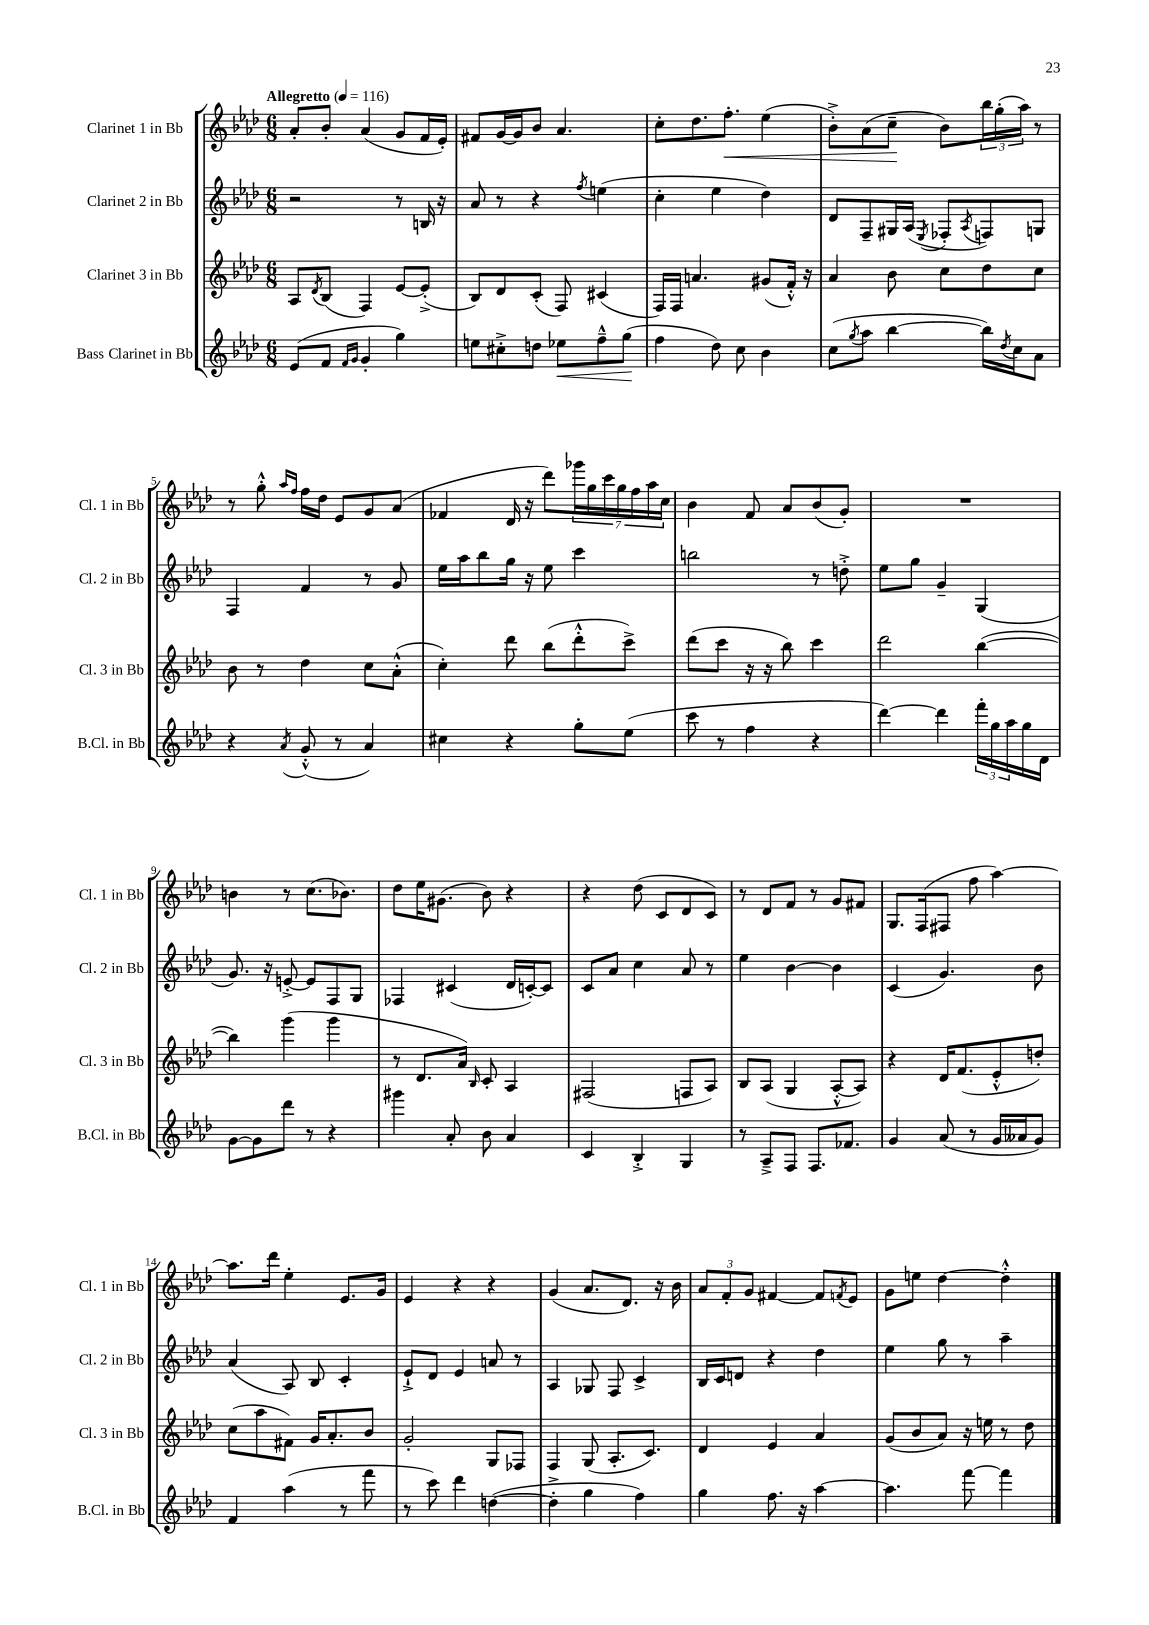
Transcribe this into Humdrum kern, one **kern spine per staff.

**kern	**kern	**kern	**kern
*staff4	*staff3	*staff2	*staff1
*clefG2	*clefG2	*clefG2	*clefG2
*k[b-e-a-d-]	*k[b-e-a-d-]	*k[b-e-a-d-]	*k[b-e-a-d-]
*M6/8	*M6/8	*M6/8	*M6/8
*MM116	*MM116	*MM116	*MM116
(8e-	8A-	2r	8a-'
.	8qd-	.	.
8f	(8B-	.	8b-'
16qqf	.	.	.
16qqg	.	.	.
4g'	4F)	.	(4a-
4gg)	[8e-	8r	8g
.	(8e-'^]	16B	16f
.	.	16r	16e-')
=	=	=	=
8ee	8B-)	8a-	8f#
8cc#'^	8d-	8r	[16g
.	.	.	16g]
8dd	(8c'	4r	8b-
8ee-	8F)	.	4.a-
.	.	8qff	.
8ff~^^	(4c#	(4ee	.
(8gg	.	.	.
=	=	=	=
4ff	16F)	4cc'	8cc'
.	16F	.	.
.	4.a	.	8.dd-
8dd-)	.	4ee-	.
.	.	.	8.ff'
8cc	.	.	.
4b-	(8g#	4dd-)	(4ee-
.	16f'^^)	.	.
.	16r	.	.
=	=	=	=
(8cc	4a-	8d-	8b-'^)
8qgg	.	.	.
8aa-	.	8F~	(8a-
[4bb-	8b-	16G#	8cc~
.	.	(16A-	.
.	.	8qE-	.
.	8cc	8F-'	8b-)
.	.	8qA-	.
16bb-])	8dd-	8F)	24bb-
.	.	.	(24gg'
8qdd-	.	.	.
16cc	.	.	.
.	.	.	24aa-)
8a-	8cc	8G	8r
=	=	=	=
4r	8b-	4F	8r
.	8r	.	8gg'^^
.	.	.	16qqaa-
8qa-	.	.	16qqff
(8g'^^	4dd-	4f	16ff
.	.	.	16dd-
8r	.	.	8e-
4a-)	8cc	8r	8g
.	(8a-'^^	8g	(8a-
=	=	=	=
4cc#	4cc')	16ee-	4f-
.	.	16aa-	.
.	.	8bb-	.
4r	8ddd-	16gg	16d-
.	.	16r	16r
.	(8bb-	8ee-	8ddd-)
8gg'	8ddd-'^^	4ccc	28ggg-
.	.	.	28gg
.	.	.	28ccc
.	.	.	28gg
(8ee-	8ccc^)	.	.
.	.	.	28ff
.	.	.	28aa-
.	.	.	28cc
=	=	=	=
8ccc	(8ddd-	2bb	4b-
8r	8ccc	.	.
4ff	16r	.	8f
.	16r	.	.
.	8bb-)	.	8a-
4r	4ccc	8r	(8b-
.	.	8dd'^	8g')
=	=	=	=
[4ddd-)	2ddd-	8ee-	2.r
.	.	8gg	.
4ddd-]	.	4g~	.
24fff'	([4bb-	(4G	.
24gg	.	.	.
24aa-	.	.	.
16gg	.	.	.
16d-	.	.	.
=	=	=	=
[8g	4bb-])	8.g)	4b
8g]	.	.	.
.	.	16r	.
8ddd-	(4ggg	[8e'^	8r
8r	.	8e]	(8.cc
4r	4ggg	8F	.
.	.	.	8.b-)
.	.	8G	.
=	=	=	=
4ggg#	8r	4F-	8dd-
.	8.d-	.	16ee-
.	.	.	(8.g#
8a-'	.	(4c#	.
.	16a-)	.	.
.	16qqB-	.	.
8b-	8c'	.	8b-)
4a-	4A-	16d-	4r
.	.	[16c')	.
.	.	8c]	.
=	=	=	=
4c	(2F#	8c	4r
.	.	8a-	.
4B-'^	.	4cc	(8dd-
.	.	.	8c
4G	8F	8a-	8d-
.	8A-)	8r	8c)
=	=	=	=
8r	8B-	4ee-	8r
8A-~^	(8A-	.	8d-
8F	4G	[4b-	8f
8.F	.	.	8r
.	[8A-'^^	4b-]	8g
8.f-	.	.	.
.	8A-])	.	8f#
=	=	=	=
4g	4r	(4c	8.G
.	.	.	(16F
(8a-	16d-	4.g)	8F#
.	(8.f	.	.
8r	.	.	8ff
16g	8e-'^^	.	[4aa-)
16a--	.	.	.
8g)	8dd')	8b-	.
=	=	=	=
4f	(8cc	(4a-	8.aa-]
.	8aa-	.	.
.	.	.	16ddd-
(4aa-	8f#)	8A-)	4ee-'
.	16g	8B-	.
.	8.a-'	.	.
8r	.	4c'	8.e-
8fff	8b-	.	.
.	.	.	16g
=	=	=	=
8r	2g'	8e-`^	4e-
8ccc)	.	8d-	.
4ddd-	.	4e-	4r
([4dd	8G	8a	4r
.	8F-	8r	.
=	=	=	=
4dd'^]	4F	4A-	(4g
4gg	(8G	8G-	8.a-
.	8.A-'	8F	.
.	.	.	8.d-)
4ff)	.	4c^	.
.	8.c)	.	.
.	.	.	16r
.	.	.	16b-
=	=	=	=
4gg	4d-	16B-	12a-
.	.	16c	.
.	.	.	12f'
.	.	8d	.
.	.	.	12g
8.ff	4e-	4r	[4f#
16r	.	.	.
[4aa-	4a-	4dd-	8f#]
.	.	.	8qf
.	.	.	8e-
=	=	=	=
4.aa-]	(8g	4ee-	8g
.	8b-	.	8ee
.	8a-)	8gg	[4dd-
[8fff	16r	8r	.
.	16ee	.	.
4fff]	8r	4aa-~	4dd-'^^]
.	8dd-	.	.
==	==	==	==
*-	*-	*-	*-
